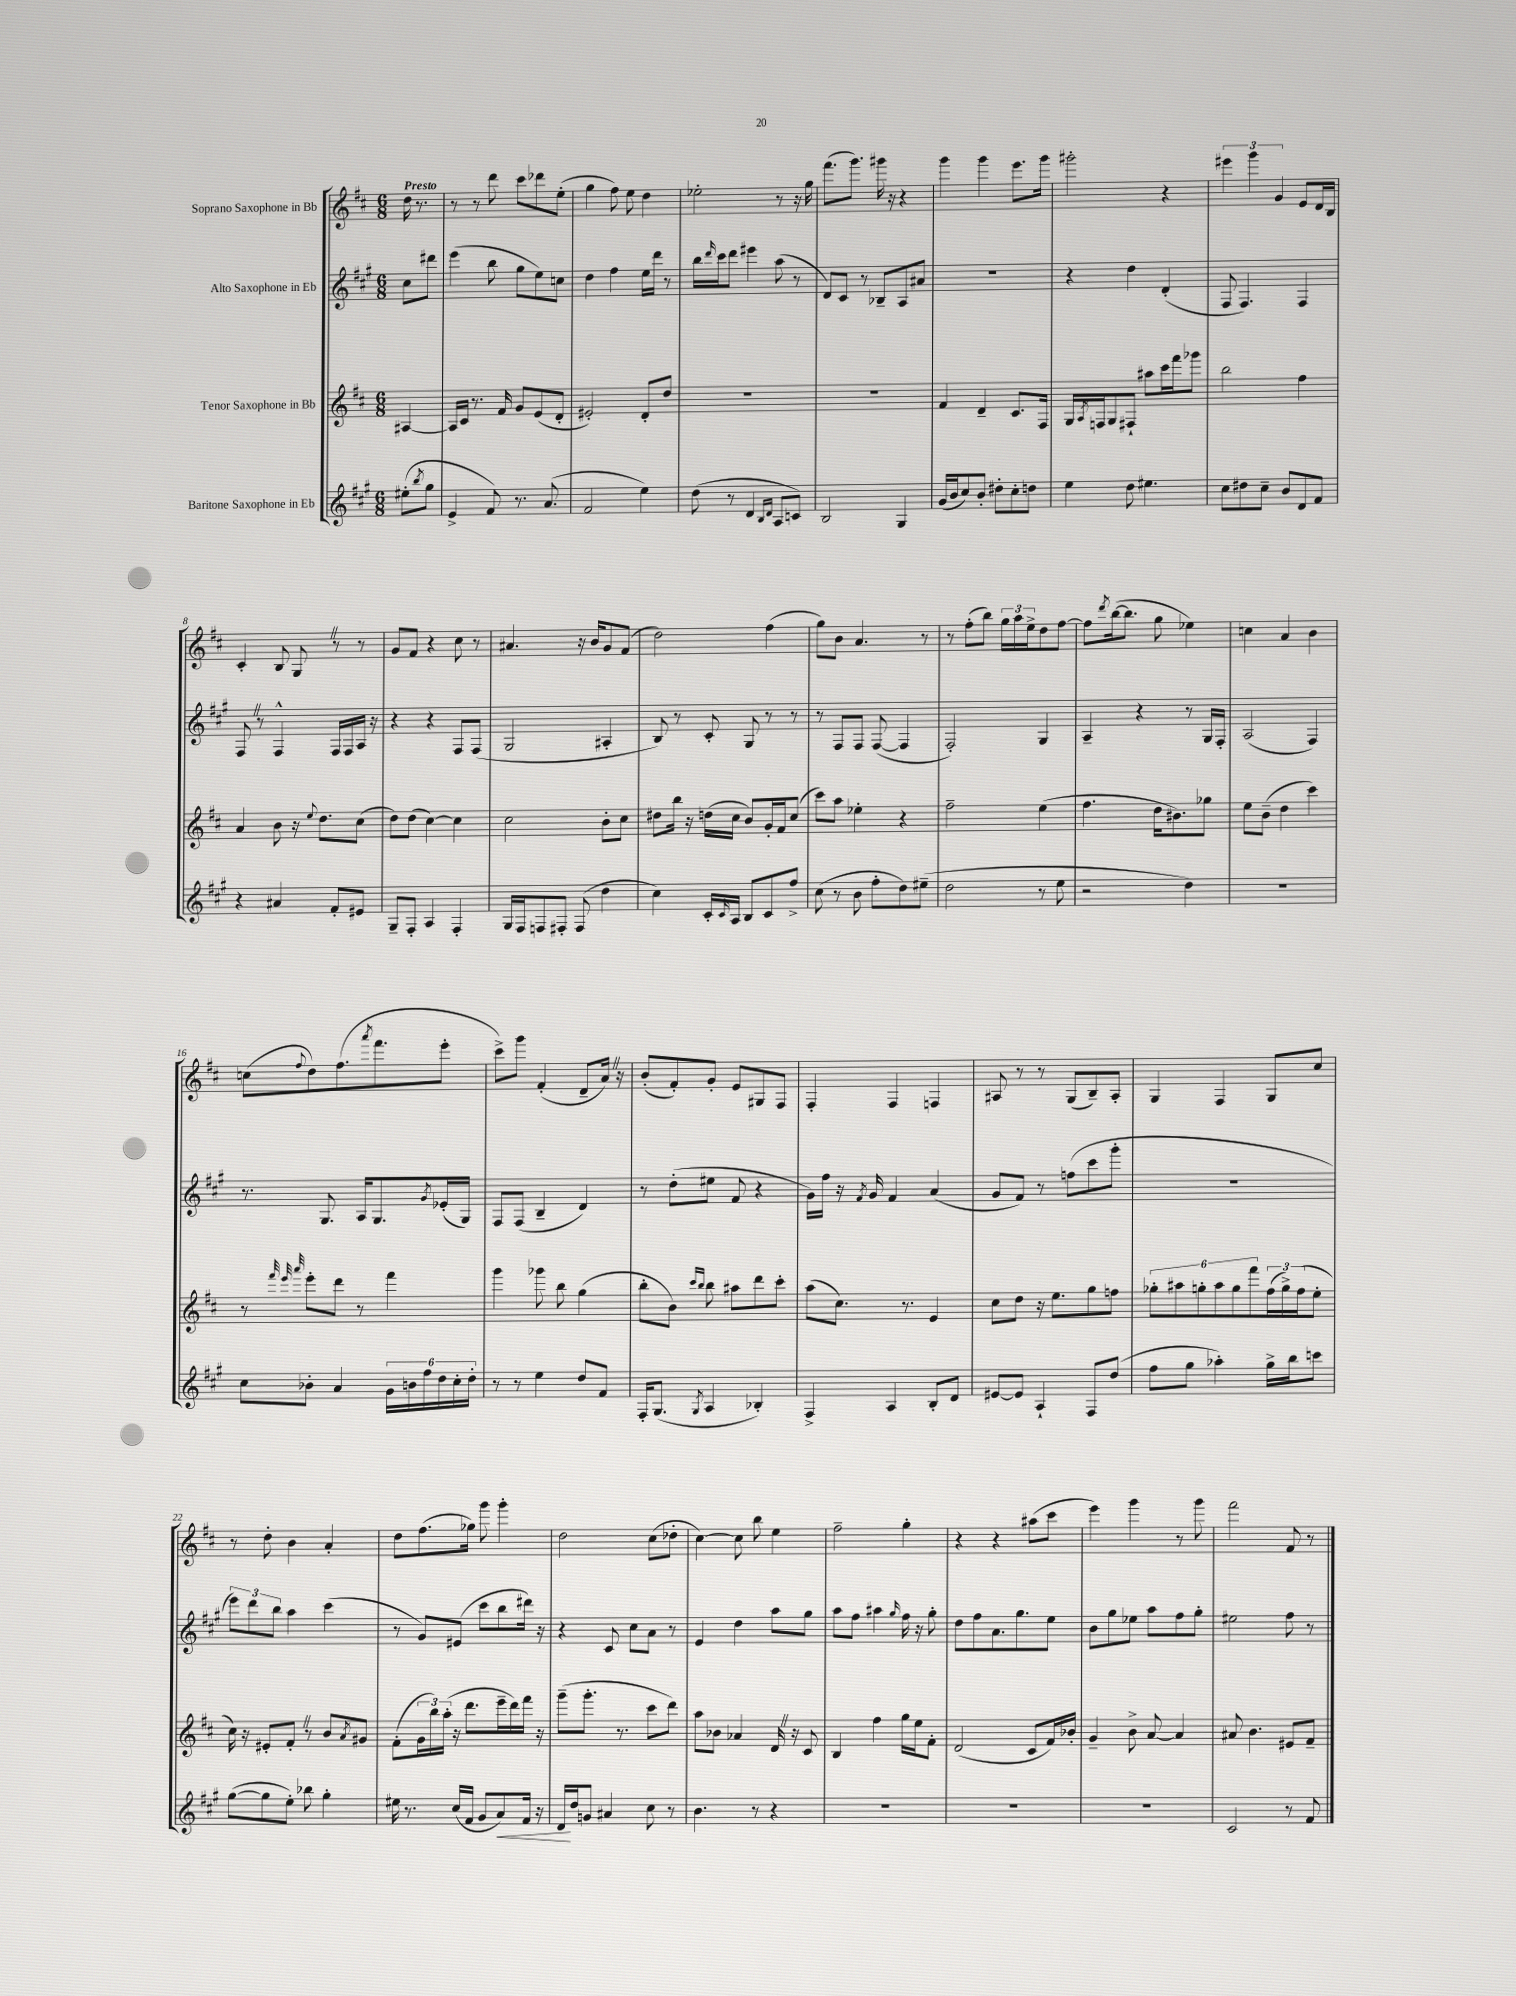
<<
\new StaffGroup <<
\new Staff = "s0" \with { instrumentName = "Soprano Saxophone in Bb" } {
    \clef treble \key d \major \numericTimeSignature \time 6/8 \partial 4 \tempo "Presto"
    d''16 r8. |
    r8 r8 d'''8 cis'''8 des'''8 e''8-.( |
    g''4 fis''8) e''8 d''4 |
    ees''2-. r8 r16 g''16 |
    fis'''8.( g'''8.) gis'''16 r16 r4 |
    g'''4 g'''4 e'''8. g'''16 |
    gis'''2-. r4 |
    \tuplet 3/2 { eis'''4 g'''4 g'4 } e'8 d'16 b16 |
    cis'4-. b8 g8 \once \override BreathingSign.text = \markup { \musicglyph "scripts.caesura.straight" } \breathe r8 r8 |
    g'8 fis'8 r4 cis''8 r8 |
    ais'4. r16 b'16 g'8 fis'8( |
    d''2) fis''4( |
    g''8) b'8 a'4. r8 |
    r8 fis''8-.( b''8) \tuplet 3/2 { g''16 a''16 e''16-> } d''8 fis''8~ |
    fis''8 \acciaccatura { d'''8 } b''16~( b''8. g''8 ees''4) |
    c''4 a'4 b'4 |
    c''8( \appoggiatura { fis''8 } d''8) fis''8.( \acciaccatura { a'''8 } fis'''8. e'''8-. |
    cis'''8->) g'''8 fis'4-.( d'8-- a'16) \once \override BreathingSign.text = \markup { \musicglyph "scripts.caesura.straight" } \breathe r16 |
    b'8-.( fis'8-.) g'8-. e'8 gis8 fis8 |
    fis4-. fis4 f4 |
    ais8 r8 r8 g8( b8--) ais8-. |
    g4 fis4 g8 cis''8 |
    r8 d''8-. b'4 a'4-. |
    d''8 fis''8.( ges''16) g'''8 g'''4-. |
    d''2 cis''8( des''8-. |
    cis''4~) cis''8 b''8 e''4 |
    fis''2-- g''4-. |
    r4 r4 ais''8( cis'''8 |
    e'''4) g'''4 r8 g'''8 |
    fis'''2 fis'8 r8 \bar "|." |
}
\new Staff = "s1" \with { instrumentName = "Alto Saxophone in Eb" } {
    \clef treble \key a \major \numericTimeSignature \time 6/8 \partial 4
    cis''8 dis'''8 |
    e'''4( b''8 gis''8 e''8) c''8 |
    d''4 fis''4 e''16 d'''16 r8 |
    b''16 \grace { d'''16 } cis'''16 d'''8 eis'''4 a''8( r8 |
    d'8) cis'8 r8 bes8-- a8 ais'8 |
    R2. |
    r4 d''4 d'4-.( |
    fis8 fis4.) fis4 |
    fis8 \once \override BreathingSign.text = \markup { \musicglyph "scripts.caesura.straight" } \breathe r8 fis4-^ fis16 fis16 a16 r16 |
    r4 r4 fis8 fis8( |
    gis2 ais4-. |
    b8) r8 cis'8-. gis8 r8 r8 |
    r8 fis8 fis8 fis8~( fis4 |
    fis2-.) gis4 |
    a4-- r4 r8 gis16 fis16-. |
    a2( fis4) |
    r8. gis8. a16 gis8. \acciaccatura { gis'8 } ees'16-.( gis16) |
    fis8 fis8( b4-- d'4) |
    r8 d''8-.( eis''8 fis'8 r4 |
    gis'16) fis''16 r16 \acciaccatura { fis'8 } gis'16 fis'4 a'4( |
    gis'8 fis'8) r8 f''8( cis'''8 gis'''8-. |
    R2. |
    \tuplet 3/2 { e'''8) d'''8 b''8 } a''4 cis'''4( |
    r8 gis'8) eis'8( cis'''8 b''8 dis'''16) r16 |
    r4 cis'8 cis''8 a'8 r8 |
    e'4 d''4 a''8 gis''8 |
    a''8 fis''8 ais''4 \grace { gis''16 } fis''16 r16 gis''8-. |
    d''8 fis''8 a'8. gis''8. e''8 |
    b'8 gis''8 ees''8 a''8 fis''8 gis''8-. |
    eis''2 fis''8 r8 \bar "|." |
}
\new Staff = "s2" \with { instrumentName = "Tenor Saxophone in Bb" } {
    \clef treble \key d \major \numericTimeSignature \time 6/8 \partial 4
    ais4~ |
    ais16 cis'16 r8. fis'16 g'8 e'8( d'8-. |
    eis'2-.) d'8-. d''8 |
    R2. |
    R2. |
    fis'4 d'4-- cis'8. fis16 |
    g16 \acciaccatura { a8 } f16 g8 fis8-! ais''8 cis'''16 fis'''16 ges'''8 |
    b''2 fis''4 |
    a'4 b'8 r16 \appoggiatura { e''8 } d''8. cis''8( |
    d''8) d''8( cis''4~) cis''4 |
    cis''2 b'8-. cis''8 |
    dis''8 b''16 r16 d''16( cis''16 b'8) g'16-. fis'16 cis''8( |
    cis'''8) a''8 ees''4-. r4 |
    fis''2-- e''4( |
    fis''4. d''16 bis'8.) ges''8 |
    e''8 b'8--( d''4 cis'''4) |
    r8 \grace { fis'''32 e'''32 a'''32 } e'''8-. d'''8 r8 fis'''4 |
    g'''4 ges'''8 b''8 g''4( |
    b''8-. b'8) \grace { cis'''16 b''16 } b''8 ais''8 d'''8 cis'''8-. |
    a''8( cis''8.) r8. e'4 |
    cis''8 d''8 r16 e''8. g''8 f''8 |
    \tuplet 6/4 { ges''8-. ais''8 g''8-. ais''8 g''8 fis'''8 } \tuplet 3/2 { fis''16( g''16->) fis''16( } e''8-. |
    cis''16) r16 eis'8-. fis'8-. \once \override BreathingSign.text = \markup { \musicglyph "scripts.caesura.straight" } \breathe r8 b'8 \acciaccatura { a'8 } gis'8 |
    fis'8-.( \tuplet 3/2 { g'16 b''16) a''16-.( } r16 d'''8. e'''16-- d'''16) fis'''16 r16 |
    g'''8--( g'''8.-. r8. cis'''8 d'''8) |
    a''8 bes'8 aes'4 d'16 \once \override BreathingSign.text = \markup { \musicglyph "scripts.caesura.straight" } \breathe r16 cis'8 |
    b4 fis''4 g''16 e''16 fis'8-. |
    d'2( cis'8 fis'16) bes'16-. |
    g'4-- b'8-> a'8~ a'4 |
    ais'8 b'4. eis'8 fis'8-- \bar "|." |
}
\new Staff = "s3" \with { instrumentName = "Baritone Saxophone in Eb" } {
    \clef treble \key a \major \numericTimeSignature \time 6/8 \partial 4
    eis''8-.( \acciaccatura { b''8 } gis''8 |
    e'4-> fis'8) r8. a'8.( |
    fis'2 e''4) |
    d''8( r8 d'4 \grace { b16 d'16 } a8 c'8) |
    b2 gis4 |
    gis'16( b'16 cis''8) b'8-. dis''8-. cis''8-. d''8 |
    e''4 d''8 eis''4. |
    cis''8 dis''8 cis''8-- b'8 d'8 fis'8 |
    r4 ais'4 fis'8-. eis'8 |
    gis8-- fis8-. a4 fis4-. |
    gis16 fis16 f8 fis8-. fis8( d''4 |
    cis''4) cis'16-. \grace { cis'16 } a16 b8 cis'8 fis''8-> |
    cis''8( r8 b'8 fis''8-. d''8) eis''8--( |
    d''2 r8 e''8 |
    r2 d''4) |
    R2. |
    cis''8 bes'8-. a'4 \tuplet 6/4 { gis'16 b'16 fis''16 d''16 cis''16-. d''16-. } |
    r8 r8 e''4 d''8 fis'8 |
    fis16-. gis8.( \acciaccatura { gis8 } a4 bes4-.) |
    fis4-> a4 b8-. d'8 |
    eis'8~ eis'8 a4-! fis8 d''8( |
    fis''8 gis''8 aes''4-.) gis''16-> b''16 c'''8 |
    gis''8~( gis''8 e''8-.) bes''8 gis''4-. |
    eis''16 r8. cis''16( fis'16 gis'8 a'8\<) fis'16 r16 |
    d'16\! d''16 g'8 ais'4 cis''8 r8 |
    b'4. r8 r4 |
    R2. |
    R2. |
    R2. |
    cis'2 r8 fis'8 \bar "|." |
}
>>
>>
